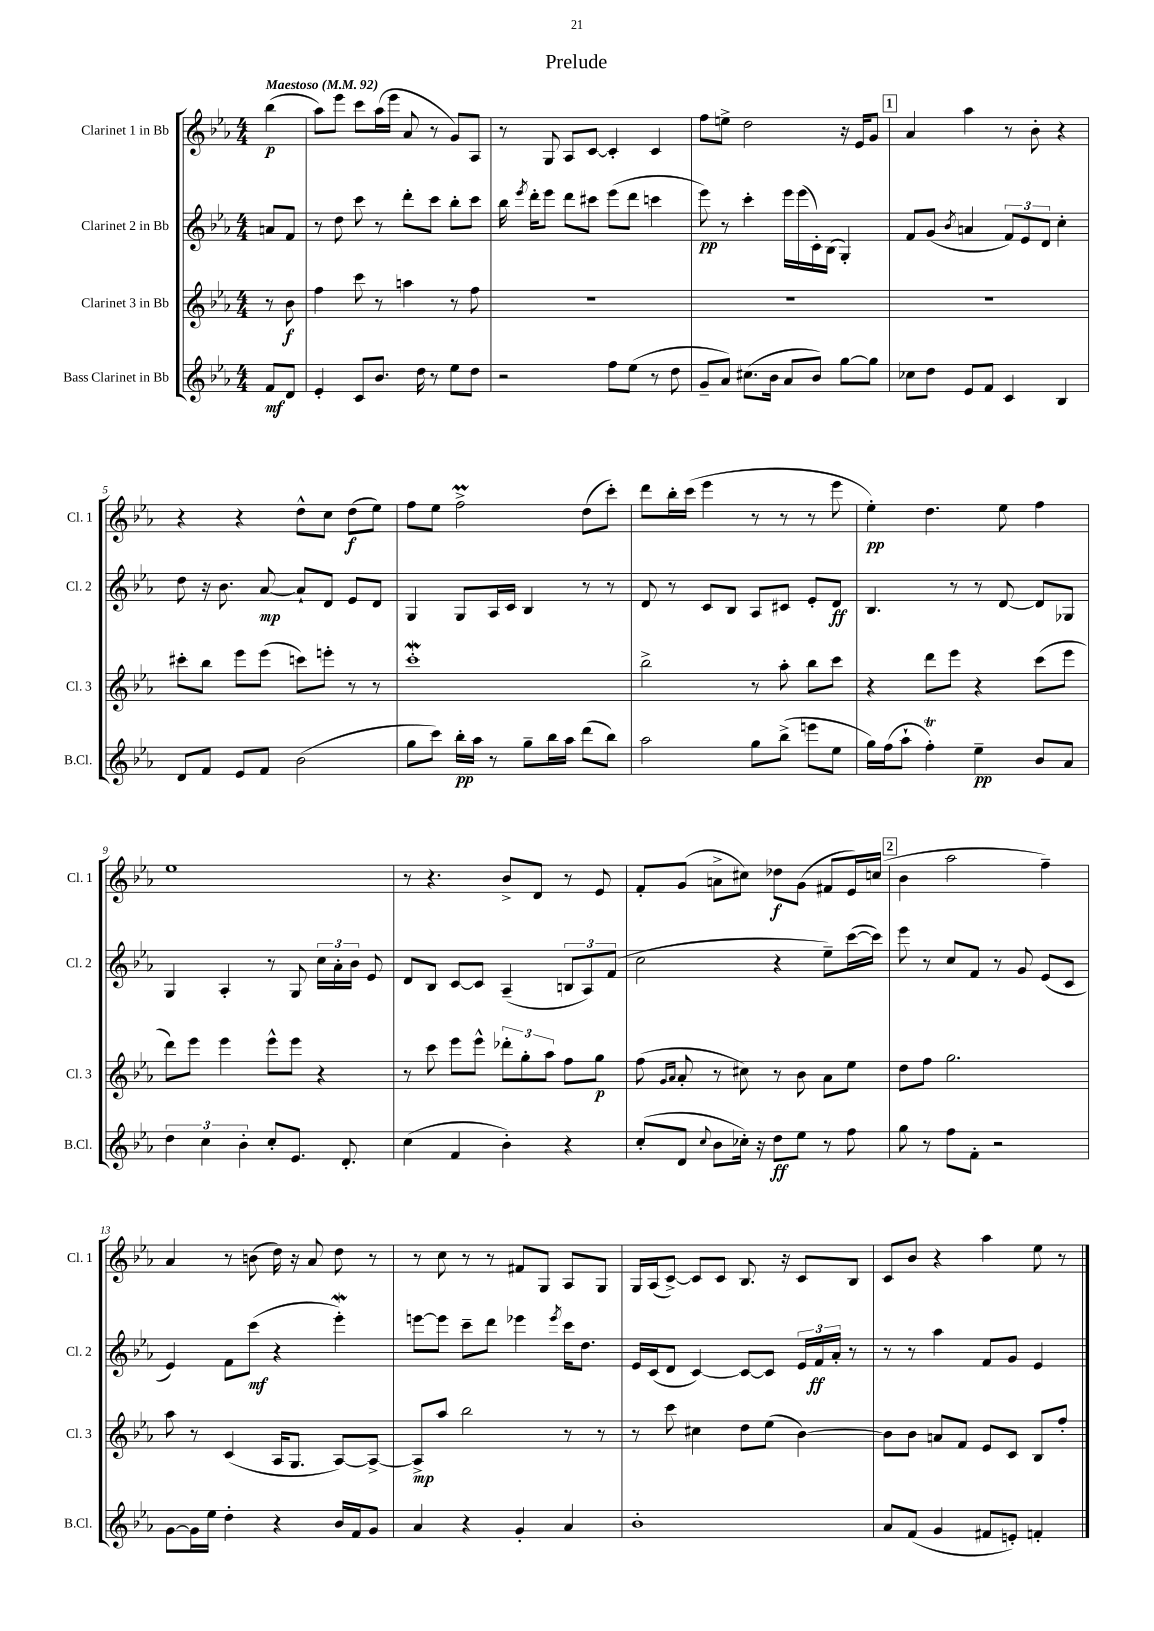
\header { title = "Prelude" }
<<
\new StaffGroup <<
\new Staff = "s0" \with { instrumentName = "Clarinet 1 in Bb" shortInstrumentName = "Cl. 1" } {
    \clef treble \key ees \major \numericTimeSignature \time 4/4 \partial 4 \tempo "Maestoso" 4 = 92
    \autoBeamOff bes''4\p( |
    aes''8[) ees'''8] c'''8[ aes''16( ees'''16] aes'8 r8 g'8[) aes8] |
    r8 g8 aes8[ c'8]~ c'4-. c'4 |
    f''8[ e''8]-> d''2 r16 ees'16[ g'8] |
    \mark \markup { \box "1" } aes'4 aes''4 r8 bes'8-. r4 |
    r4 r4 d''8[-^ c''8] d''8[\f( ees''8]) |
    f''8[ ees''8] f''2->\prall d''8[( c'''8]-.) |
    d'''8[ bes''16-. c'''16]( ees'''4 r8 r8 r8 ees'''8 |
    ees''4-.\pp) d''4. ees''8 f''4 |
    ees''1 |
    r8 r4. bes'8[-> d'8] r8 ees'8 |
    f'8[-. g'8]( a'8[-> cis''8]) des''8[\f g'8]( fis'8[ ees'16) c''16]( |
    \mark \markup { \box "2" } bes'4 aes''2 f''4--) |
    aes'4 r8 b'8( d''16) r16 aes'8 d''8 r8 |
    r8 c''8 r8 r8 fis'8[ g8] aes8[ g8] |
    g16[ aes16( c'8]~->) c'8[ c'8] bes8. r16 c'8[ bes8] |
    c'8[ bes'8] r4 aes''4 ees''8 r8 \bar "|." |
}
\new Staff = "s1" \with { instrumentName = "Clarinet 2 in Bb" shortInstrumentName = "Cl. 2" } {
    \clef treble \key ees \major \numericTimeSignature \time 4/4 \partial 4
    \autoBeamOff a'8[ f'8] |
    r8 d''8 c'''8 r8 d'''8[-. c'''8] bes''8[-. c'''8] |
    bes''16 \acciaccatura { ees'''8 } d'''16[-. ees'''8] d'''8[ cis'''8] ees'''8[( d'''8] c'''4 |
    ees'''8\pp) r8 c'''4-. ees'''16[ ees'''16( c'16-.) bes16]( g4-.) |
    \mark \markup { \box "1" } f'8[ g'8]( \acciaccatura { bes'8 } a'4 \tuplet 3/2 { f'8[) ees'8 d'8] } c''4-. |
    d''8 r16 bes'8. aes'8~\mp aes'8[-! d'8] ees'8[ d'8] |
    g4 g8[ aes16 c'16] bes4 r8 r8 |
    d'8 r8 c'8[ bes8] aes8[ cis'8] ees'8[-. d'8]\ff |
    bes4. r8 r8 d'8~ d'8[ ges8] |
    g4 aes4-. r8 g8 \tuplet 3/2 { c''16[ aes'16-. bes'16] } ees'8 |
    d'8[ bes8] c'8[~ c'8] aes4--( \tuplet 3/2 { b8[ aes8) f'8]( } |
    c''2 r4 ees''8[--) c'''16~( c'''16]) |
    \mark \markup { \box "2" } ees'''8 r8 c''8[ f'8] r8 g'8 ees'8[( c'8] |
    ees'4) f'8[ c'''8]\mf( r4 ees'''4-.\mordent) |
    e'''8[~ e'''8] c'''8[-- d'''8] ees'''4 \acciaccatura { ees'''8 } c'''16[ d''8.] |
    ees'16[ c'16( d'8] c'4~) c'8[~ c'8] \tuplet 3/2 { ees'16[ f'16\ff aes'16]-. } r8 |
    r8 r8 aes''4 f'8[ g'8] ees'4 \bar "|." |
}
\new Staff = "s2" \with { instrumentName = "Clarinet 3 in Bb" shortInstrumentName = "Cl. 3" } {
    \clef treble \key ees \major \numericTimeSignature \time 4/4 \partial 4
    \autoBeamOff r8 bes'8\f |
    f''4 c'''8 r8 a''4 r8 f''8 |
    R1 |
    R1 |
    \mark \markup { \box "1" } R1 |
    cis'''8[-. bes''8] ees'''8[ ees'''8]( c'''8[) e'''8]-. r8 r8 |
    c'''1-.\mordent |
    bes''2-> r8 aes''8-. bes''8[ c'''8] |
    r4 d'''8[ ees'''8] r4 c'''8[( ees'''8] |
    d'''8[) ees'''8] ees'''4 ees'''8[-^ ees'''8] r4 |
    r8 c'''8 ees'''8[ ees'''8]-^ \tuplet 3/2 { des'''8[-. g''8-. aes''8] } f''8[ g''8]\p |
    f''8( \grace { g'16[ aes'16] } aes'8-. r8 cis''8) r8 bes'8 aes'8[ ees''8] |
    \mark \markup { \box "2" } d''8[ f''8] g''2. |
    aes''8 r8 c'4( aes16[ g8.] aes8[~) aes8]~-> |
    aes8[->\mp aes''8] bes''2 r8 r8 |
    r8 c'''8 cis''4 d''8[ ees''8]( bes'4~) |
    bes'8[ bes'8] a'8[ f'8] ees'8[ c'8] bes8[ f''8]-. \bar "|." |
}
\new Staff = "s3" \with { instrumentName = "Bass Clarinet in Bb" shortInstrumentName = "B.Cl." } {
    \clef treble \key ees \major \numericTimeSignature \time 4/4 \partial 4
    \autoBeamOff f'8[\mf d'8] |
    ees'4-. c'8[ bes'8.] d''16 r8 ees''8[ d''8] |
    r2 f''8[ ees''8]( r8 d''8 |
    g'8[-- aes'8]) cis''8.[( bes'16] aes'8[ bes'8]) g''8[~ g''8] |
    \mark \markup { \box "1" } ces''8[ d''8] ees'8[ f'8] c'4 bes4 |
    d'8[ f'8] ees'8[ f'8] bes'2( |
    g''8[ c'''8]) bes''16[-.\pp aes''16] r8 g''8[-- bes''16 aes''16] d'''8[( bes''8]) |
    aes''2 g''8[ bes''8]->( e'''8[ ees''8] |
    g''16[) f''16( aes''8]-! f''4-.\trill) ees''4--\pp bes'8[ aes'8] |
    \tuplet 3/2 { d''4 c''4 bes'4-. } c''8[-. ees'8.] d'8.-. |
    c''4( f'4 bes'4-.) r4 |
    c''8[-.( d'8] \appoggiatura { c''8 } bes'8[ ces''16]-.) r16 d''8[\ff ees''8] r8 f''8 |
    \mark \markup { \box "2" } g''8 r8 f''8[ f'8]-. r2 |
    g'8[~ g'16 ees''16] d''4-. r4 bes'16[ f'16 g'8] |
    aes'4 r4 g'4-. aes'4 |
    bes'1-. |
    aes'8[ f'8]( g'4 fis'8[ e'8]-.) f'4-. \bar "|." |
}
>>
>>
